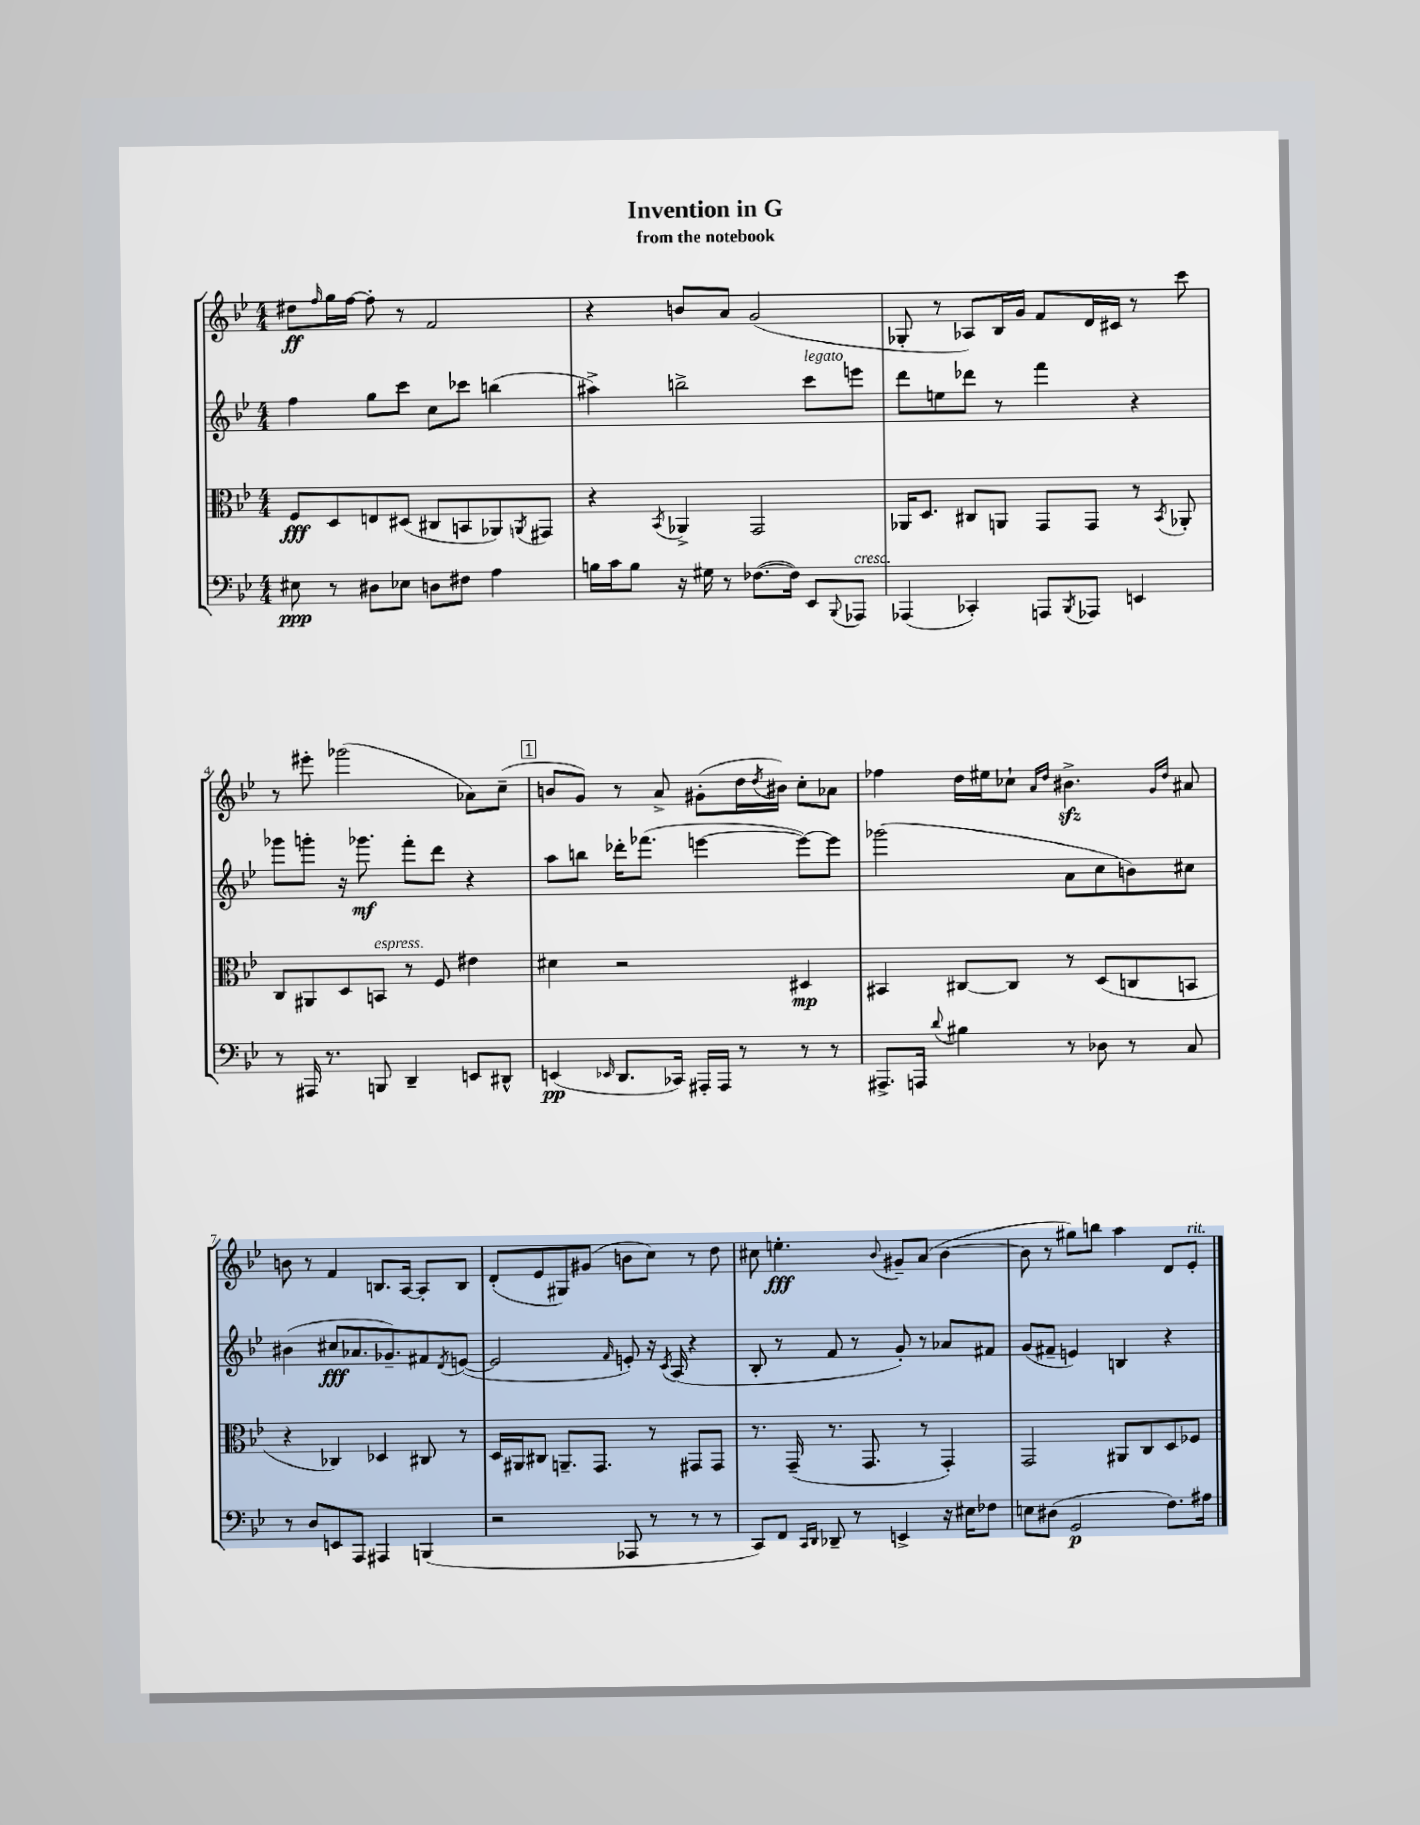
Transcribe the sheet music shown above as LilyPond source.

\header { title = "Invention in G" subtitle = "from the notebook" }
<<
\new StaffGroup <<
\new Staff = "s0" {
    \clef treble \key bes \major \numericTimeSignature \time 4/4
    dis''8\ff \grace { f''16 } g''16 f''16~ f''8-. r8 f'2 |
    r4 b'8 a'8 g'2( |
    ges8-. r8 aes8) bes16 g'16 f'8 d'16 cis'16 r8 c'''8 |
    r8 eis'''8-. ges'''2( aes'8) c''8--( |
    \mark \markup { \box "1" } b'8 g'8) r8 a'8-> gis'8-.( d''16 \acciaccatura { d''8 } bis'16) c''8-. aes'8 |
    fes''4 d''16 eis''16 ces''8-! \grace { a'16 d''16 } bis'4.->\sfz \grace { g'16 d''16 } ais'8 |
    b'8 r8 f'4 b8. a16~ a8-. b8 |
    d'8-.( ees'8 gis8) gis'8( b'8 c''8) r8 d''8 |
    cis''8 e''4.-.\fff \appoggiatura { bes'8 } gis'8-- a'8( bes'4~ |
    bes'8 r8 gis''8) b''8 a''4 d'8 ees'8-.^\markup { \italic "rit." } \bar "|." |
}
\new Staff = "s1" {
    \clef treble \key bes \major \numericTimeSignature \time 4/4
    f''4 g''8 c'''8 c''8 ces'''8 b''4( |
    ais''4->) b''2-> c'''8^\markup { \italic "legato" } e'''8 |
    d'''8 e''8 des'''8 r8 f'''4 r4 |
    ges'''8 g'''8-. r16 ges'''8.\mf f'''8-. d'''8 r4 |
    \mark \markup { \box "1" } a''8 b''8 des'''16-. fes'''8.( e'''4~ e'''8~) e'''8 |
    ges'''2( a'8 c''8 b'8) cis''8 |
    bis'4( cis''8\fff aes'8. ges'8.--) fis'8 \acciaccatura { d'8 } e'8~( |
    e'2 \grace { f'16 } e'8-.) r16 \acciaccatura { c'8 } a16( r4 |
    bes8-. r8 f'8 r8 g'8-.) r8 aes'8 fis'8 |
    g'8( fis'8-- e'4) b4 r4 \bar "|." |
}
\new Staff = "s2" {
    \clef alto \key bes \major \numericTimeSignature \time 4/4
    f8\fff d8 e8 dis8( cis8 b,8 aes,8) \acciaccatura { a,8 } gis,8 |
    r4 \acciaccatura { bes,8 } aes,4-> g,2 |
    aes,16 d8. cis8 a,8 g,8 g,8 r8 \acciaccatura { bes,8 } aes,8-. |
    c8 ais,8 d8 b,8^\markup { \italic "espress." } r8 f8 eis'4 |
    \mark \markup { \box "1" } dis'4 r2 dis4\mp |
    bis,4 cis8~ cis8 r8 d8( c8 b,8 |
    r4 ces4) des4 cis8 r8 |
    d16 ais,16 cis8 a,8.-- g,8. r8 gis,8 gis,8 |
    r8. g,16--( r8. g,8. r8 g,4-.) |
    g,2 ais,8 c8 d8 fes8 \bar "|." |
}
\new Staff = "s3" {
    \clef bass \key bes \major \numericTimeSignature \time 4/4
    eis8\ppp r8 dis8 ees8 d8 fis8 a4 |
    b16 c'16 b8 r16 gis16 r8 fes8.~( fes16) ees,8 \appoggiatura { bes,,8 } aes,,8^\markup { \italic "cresc." } |
    aes,,4( ces,4-.) a,,8 \acciaccatura { bes,,8 } aes,,8 e,4 |
    r8 ais,,16 r8. b,,8 d,4-- e,8 dis,8-^ |
    \mark \markup { \box "1" } e,4\pp( \grace { ees,16 } d,8. ces,16) ais,,16-. ais,,16 r8 r8 r8 |
    ais,,8.-> a,,16 \appoggiatura { d'8 } bis4 r8 des8 r8 c8 |
    r8 d8 e,8 a,,8 ais,,4 b,,4( |
    r2 aes,,8 r8 r8 r8 |
    c,8) f,8 \grace { c,16 d,16 } des,8-- r8 e,4-> r16 eis16 fes8 |
    e8 dis8( g,2\p f8.) ais16 \bar "|." |
}
>>
>>
